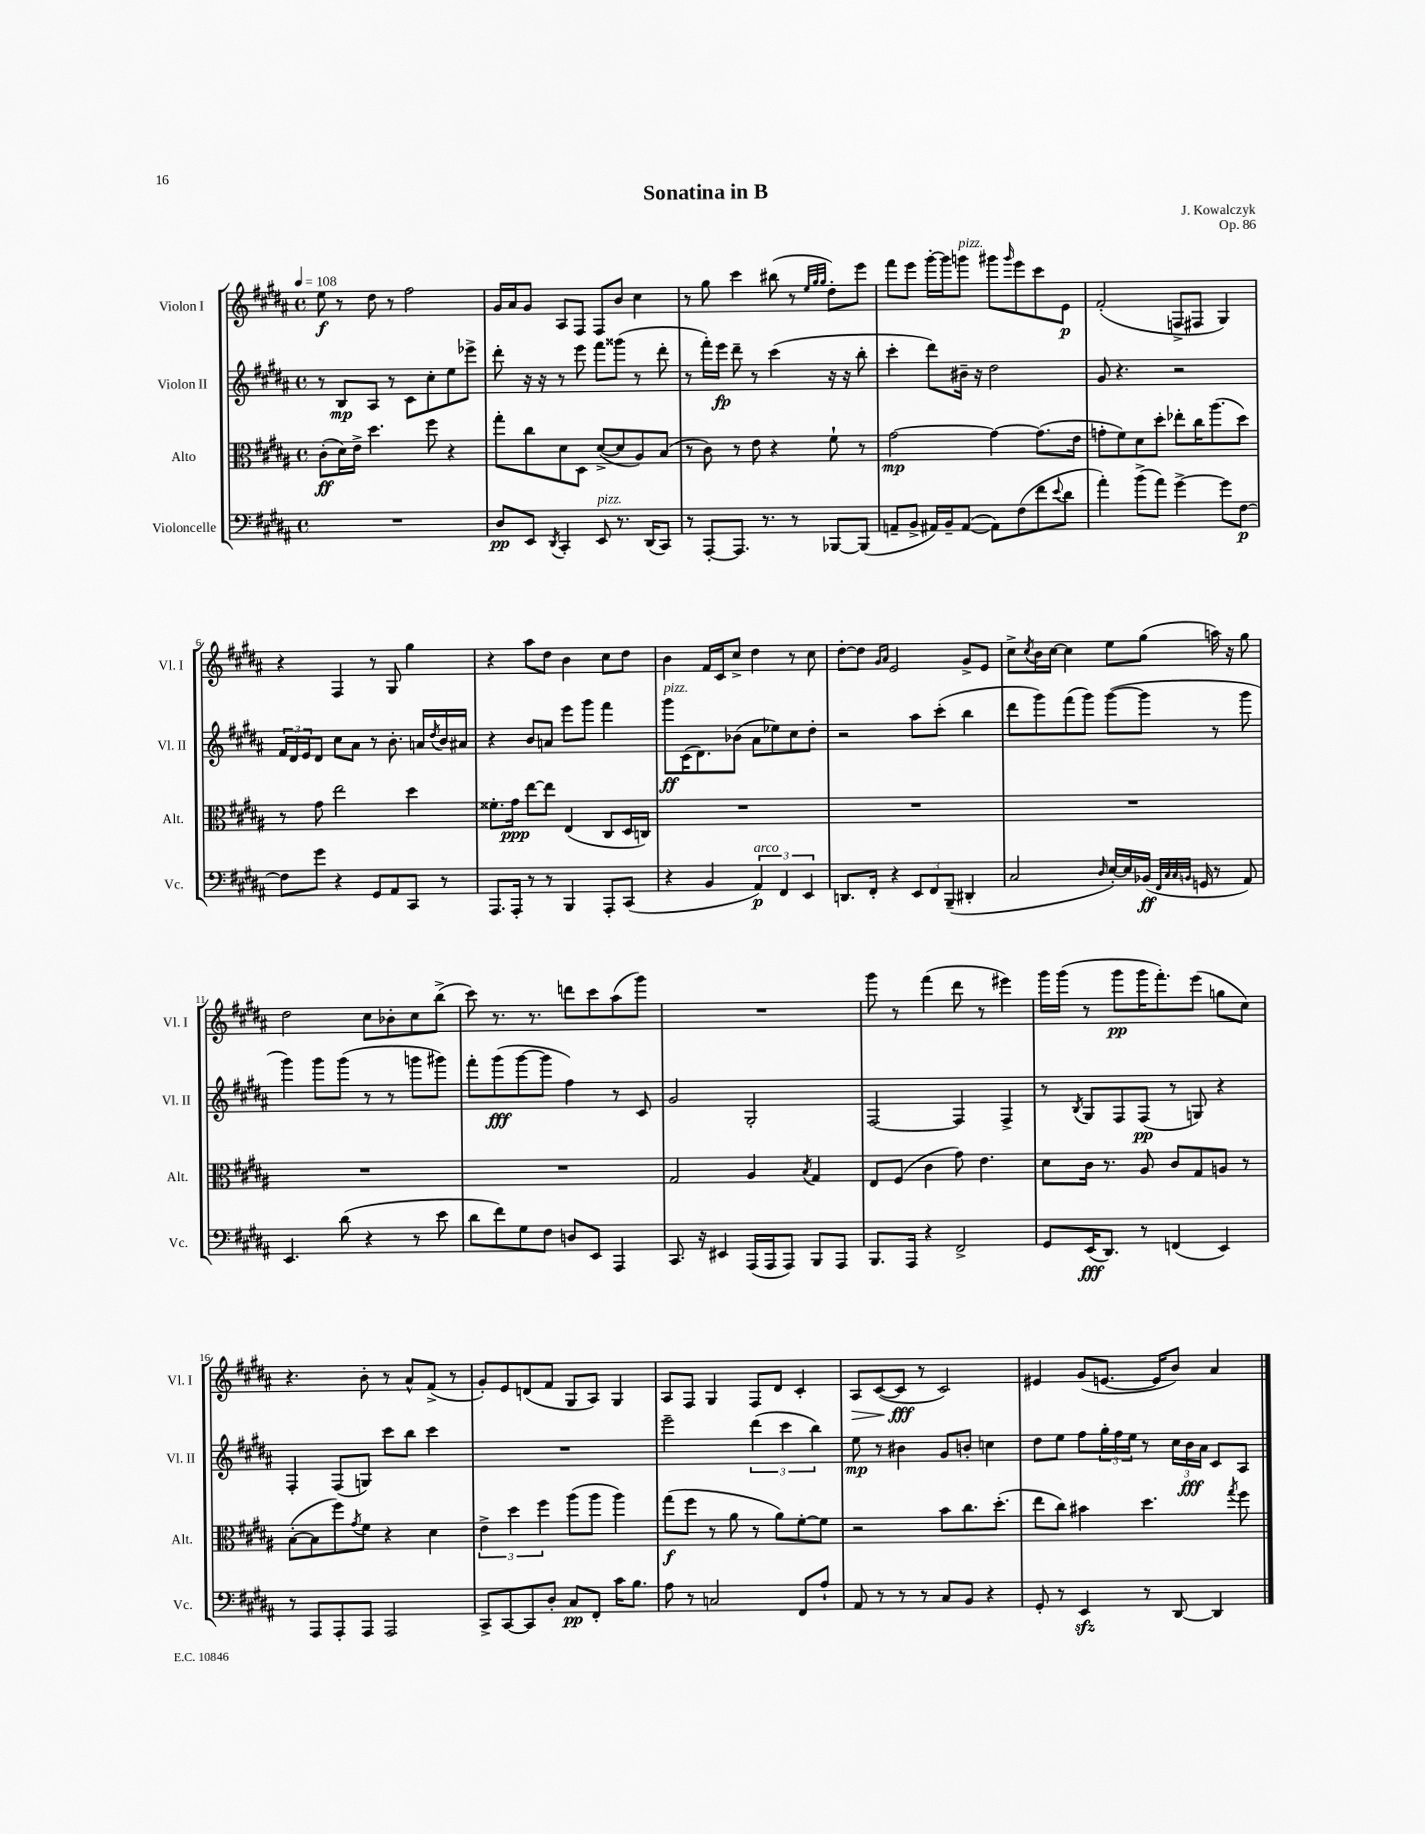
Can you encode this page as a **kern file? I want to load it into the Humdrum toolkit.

**kern	**kern	**kern	**kern
*staff4	*staff3	*staff2	*staff1
*clefF4	*clefC3	*clefG2	*clefG2
*k[f#c#g#d#a#]	*k[f#c#g#d#a#]	*k[f#c#g#d#a#]	*k[f#c#g#d#a#]
*M4/4	*M4/4	*M4/4	*M4/4
*met(c)	*met(c)	*met(c)	*met(c)
*MM108	*MM108	*MM108	*MM108
1r	(8c#'\L	8r	8ee\
.	16d#\L)	8B/L	8r
.	16e^\JJ	.	.
.	4.dd#\	8A#/J	8dd#\
.	.	8r	8r
.	.	8c#\L	2ff#\
.	8ff#\	8cc#'\	.
.	4r	8ee\	.
.	.	8eee-^\J	.
=	=	=	=
8D#/L	8gg#'\L	8ddd#'\	16g#/LL
.	.	.	16a#/J
8EE/J	8cc#\	16r	8g#/J
.	.	16r	.
8qDD#/	.	.	.
4CC#'/	8d#\	8r	8A#/L
.	8D#\J	8eee\	8F#/J
8EE/	([8d#^/L	8fff#\L	8F#/L
8.r	8d#/]	(8ggg##\J	8b/J
.	8A#/)	8r	4cc#\
(16DD#/LK	.	.	.
8CC#/J)	(8B/J	8ddd#'\	.
=	=	=	=
8r	8r	8r	8r
[8AAA#'/L	8c#\)	16fff#'\LL)	8gg#\
.	.	16eee\JJ	.
8.AAA#/]J	8r	8ddd#~\	4ccc#\
.	8e\	8r	.
8.r	.	.	.
.	4r	(4ccc#\	(8bb#\
8r	.	.	8r
.	.	.	32qqee/LLL
.	.	.	32qqgg#/
.	.	.	32qqgg#/JJJ
[8BBB-/L	8f#`\	16r	8dd#'\L)
.	.	16r	.
(8BBB-/]J	8r	8bb'\	8eee\J
=	=	=	=
8AA~/L	[2g#\	4ccc#'\	8fff#\L
8BB^/J	.	.	8eee\J
16AA#/LL)	.	8ddd#\L)	[16ggg#'\LL
16BB~/J	.	.	16ggg#\]J
([8AA#/J	.	16b#~\Jk	8ggg\J
.	.	16r	.
8AA#\]L)	4g#\_	2dd#\	8ggg#\L
.	.	.	16qqggg#/
(8F#\	.	.	8eee\
8f#\	(8.g#\]L	.	8ccc#\
8qqe/	.	.	.
8d#\J	.	.	8e\J
.	16e\Jk	.	.
=	=	=	=
4a#'\)	8g'\L	8g#/	(2f#'/
.	8f#\)	4.r	.
(8b^\L	8d#\	.	.
8a#\J)	8dd#'\J	.	.
[4g#^\	8ee-'\L	2r	8F^/L
.	16cc#\K	.	8F#/J
.	(8.aa#\	.	.
8g#\]L	.	.	4G#/)
[8F#\J	8dd#\J)	.	.
=	=	=	=
8F#\]L	8r	24f#/LL	4r
.	.	24d#/	.
.	.	24e/J	.
8g#\J	8g#\	8d#/J	.
4r	2ee\	8cc#\L	4F#/
.	.	8a#\J	.
8GG#/L	.	8r	8r
8AA#/	.	8.b'\	8G#/
8CC#/J	4dd#\	.	4gg#\
.	.	16a/LL	.
.	.	8qdd#/	.
8r	.	16b/	.
.	.	16a#/JJ	.
=	=	=	=
8.AAA#/L	8.f##'\L	4r	4r
16AAA#'/Jk	16g#\Jk	.	.
8r	[8ee\L	8b/L	8aa#\L
8r	8ee\]J	8a/J	8dd#\J
4BBB/	(4E/	8eee\L	4b\
.	.	8ggg#\J	.
8AAA#'/L	8C#/L	4fff#\	8cc#\L
(8CC#/J	16D#/L	.	8dd#\J
.	16C/JJ)	.	.
=	=	=	=
4r	1r	8ggg#\L	4b\
.	.	(16c#\K	.
.	.	8.d#\)	.
4BB/	.	.	16f#/LL
.	.	.	16c#/J
.	.	(8b-\J	8cc#^/J
6AA#/)	.	8a#\L	4dd#\
.	.	8ee-\)	.
6FF#/	.	.	.
.	.	8cc#\	8r
6EE/	.	.	.
.	.	8dd#'\J	8cc#\
=	=	=	=
8.DD/L	1r	2r	[8dd#'\L
.	.	.	8dd#\]J
16FF#'/Jk	.	.	.
.	.	.	16qqg#/LL
.	.	.	16qqa#/JJ
4r	.	.	2e/
12EE/L	.	8aa#\L	.
12FF#/	.	.	.
.	.	(8ccc#'\J	.
(12BBB~/J	.	.	.
4DD#'/	.	4bb\	8g#^/L
.	.	.	8e/J
=	=	=	=
2C#/	1r	8ddd#\L	8cc#^\L
.	.	.	8qcc#/
.	.	8ggg#\)	16b\L
.	.	.	[16cc#\JJ
.	.	(8fff#\	4cc#\]
.	.	8ggg#\J)	.
16qqD#/	.	.	.
[16E'/LL)	.	([8ggg#\L	8ee\L
16E/]	.	.	.
(16BB-/JJ	.	8ggg#\]J	(8gg#\J
32qqFF#/LLL	.	.	.
32qqC#/	.	.	.
32qqC#/	.	.	.
32qqBB/JJJ	.	.	.
16GG/	.	.	.
8r	.	8r	16aa\)
.	.	.	16r
8AA#/)	.	8ggg#\	8gg#\
=	=	=	=
4.EE/	1r	4ggg#\)	2dd#\
.	.	8ggg#\L	.
(8d#\	.	(8ggg#\J	.
4r	.	8r	8cc#\L
.	.	8r	8b-'\
8r	.	8ggg\L	8cc#\
8e\	.	8ggg#\J)	(8bb^\J
=	=	=	=
8d#\L	1r	8fff#'\L	8ccc#\)
8f#\)	.	(8ggg#\	8.r
8G#\	.	[8ggg#\	.
.	.	.	8.r
8F#\J	.	8ggg#\]J	.
8D/L	.	4ff#\)	8ddd\L
8EE/J	.	.	8ccc#\
4AAA#/	.	8r	(8aa#\
.	.	8c#/	8ggg#\J)
=	=	=	=
8.CC#/	2G#/	2g#/	1r
16r	.	.	.
4EE#/	.	.	.
(16AAA#/LL	4A#/	2G#'/	.
16AAA#/J	.	.	.
8AAA#/J)	.	.	.
.	8qB/	.	.
8BBB/L	4G#/	.	.
8AAA#/J	.	.	.
=	=	=	=
8.BBB/L	8E/L	[2F#/	8ggg#\
.	(8F#/J	.	8r
16AAA#/Jk	.	.	.
4r	4c#\	.	(4fff#\
2FF#^/	8g#\)	4F#/]	8ddd#\
.	4.e\	.	8r
.	.	4F#^/	4eee#\)
=	=	=	=
8GG#/L	8d#\L	8r	16ggg#\LL
.	.	.	(16ggg#\JJ
.	.	8qB/	.
(16EE/K	16c#\Jk	8G#/L	8r
8.DD#/J)	8.r	.	.
.	.	8F#/	8ggg#\L
8r	8A#/	(8F#/J	16ggg#\K
.	.	.	8.fff#'\)
(4FF/	8c#/L	8r	.
.	8G#/	8G/)	(8eee\J
4EE/)	8A/J	4r	8gg\L
.	8r	.	8cc#\J)
=	=	=	=
8r	([8B'\L	4F#'/	4.r
8AAA#/L	8B\]	.	.
8AAA#'/	8ff#\)	(8F#/L	.
.	8qg#/	.	.
8AAA#/J	8f#\J	8G/J)	8b'\
2AAA#/	4r	8ccc#\L	8r
.	.	8bb\J	8a#^^/L
.	4d#\	4ccc#\	(8f#^/J
.	.	.	8r
=	=	=	=
8CC#^/L	6e^\	1r	8g#'/L)
[8CC#/	.	.	8e/
.	6dd#\	.	.
8CC#/]	.	.	(8d/
.	6ff#\	.	.
8D#'/J	.	.	8f#/J
8C#/L	(8aa#\L	.	8G#/L
8FF#'/J	8aa#\J	.	8A#/J)
16c#\LK	4aa#\)	.	4G#/
8.B\J	.	.	.
=	=	=	=
8A#\	(8gg#\L	2eee~\	8A#/L
8r	8ff#\J	.	8F#/J
2C/	8r	.	4G#/
.	8a#\	.	.
.	8r	(6ddd#\	8F#/L
.	8a#\L)	.	8d#/J
.	.	6ccc#\	.
8FF#/L	[8f#'\	.	4c#'/
.	.	6bb\)	.
8A#`/J	8f#\]J	.	.
=	=	=	=
8AA#/	2r	8ee\	8A#/L
8r	.	8r	([8c#/
8r	.	4b#\	8c#/]J
8r	.	.	8r
8C#/L	8b\L	8g#/L	2c#/)
8BB/J	8.cc#\	8b'/J	.
4r	.	4cc\	.
.	(8.dd#'\J	.	.
=	=	=	=
8GG#'/	8ee\L	8dd#\L	4e#/
8r	8cc#\J)	8ee\J	.
4EE/	4b#\	8ff#\L	(8g#/L
.	.	24gg#'\L	[8.e/J
.	.	24ff#\	.
.	.	24ee\JJ	.
8r	4.dd#\	8r	.
.	.	.	16e/]LK
[8DD#/	.	24cc#\LL	8b/J)
.	.	24b\	.
.	.	24a#\JJ	.
4DD#/]	.	8c#/L	4a#/
.	8qgg#/	.	.
.	8ff#\	8A#/J	.
==	==	==	==
*-	*-	*-	*-
